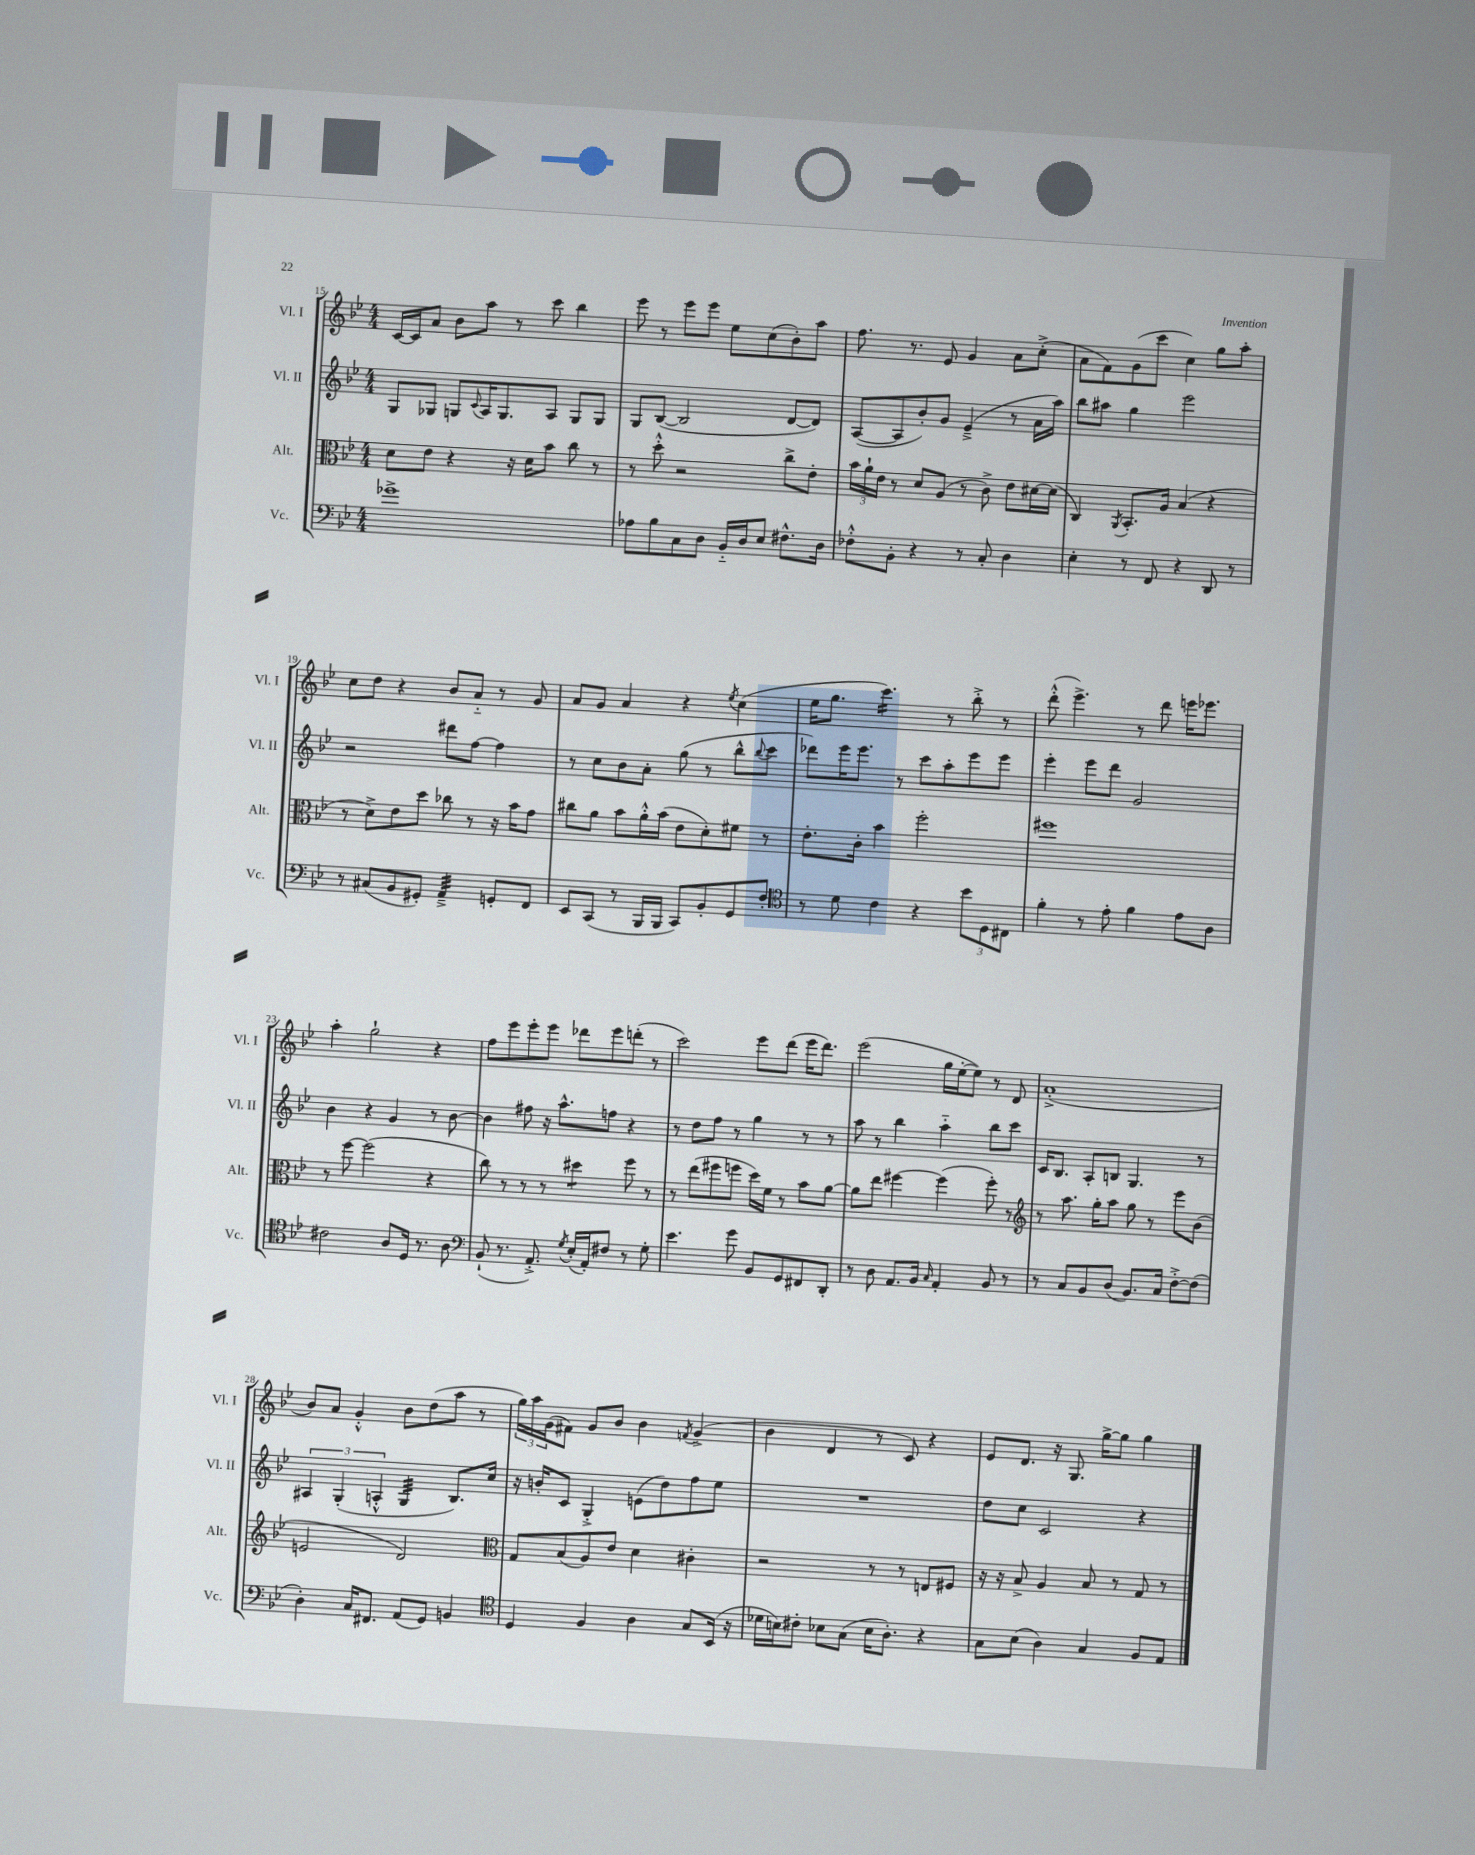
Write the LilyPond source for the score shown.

<<
\new StaffGroup <<
\new Staff = "s0" \with { instrumentName = "Vl. I" shortInstrumentName = "Vl. I" } {
    \clef treble \key bes \major \numericTimeSignature \time 4/4
    c'16~ c'16 a'8 bes'8 a''8 r8 c'''8 bes''4 |
    ees'''8 r8 ees'''8 ees'''8 ees''8 c''8( bes'8-.) a''8 |
    f''8. r8. ees'8 g'4 a'8 c''8-.->( |
    a'8 f'8) g'8( c'''8 c''4) g''8 a''8-. |
    c''8 d''8 r4 bes'8 a'8-_ r8 g'8 |
    a'8 g'8 a'4 r4 \acciaccatura { ees''8 } c''4( |
    ees''16 g''8. c'''4.:16) r8 bes''8-.-> r8 |
    d'''8-.-^( ees'''4.->) r8 d'''8 e'''16 ees'''8. |
    a''4-. g''2-! r4 |
    f''8 ees'''8 ees'''8-. ees'''8 des'''8 ees'''8 d'''8-.( r8 |
    c'''2) ees'''8 d'''8( ees'''16 d'''8.) |
    ees'''2( g''16 ees''16~-. ees''8) r8 d'8 |
    a'1-.->( |
    bes'8) a'8 g'4-.-^ bes'8 d''8( a''8 r8 |
    \tuplet 3/2 { g''16) a''16 g'16( } fis'8) g'8 bes'8 bes'4 \acciaccatura { f'8 } g'4->( |
    bes'4 d'4 r8 c'8) r4 |
    ees'8 d'8. r16 g8. g''16~-> g''8 g''4 \bar "|." |
}
\new Staff = "s1" \with { instrumentName = "Vl. II" shortInstrumentName = "Vl. II" } {
    \clef treble \key bes \major \numericTimeSignature \time 4/4
    g8 ges8 g8 \appoggiatura { c'8 } a16 g8. a8 g8 g8 |
    g8 bes8~( bes2 d'8~ d'8) |
    a8~( a8 bes'8-.) g'8 ees'4--->( r8 a'16 a''16) |
    bes''8 ais''8 g''4 ees'''2 |
    r2 dis'''8 f''8~ f''4 |
    r8 c''8 bes'8 a'8-. g''8( r8 bes''8-^ \appoggiatura { bes''8 } c'''8 |
    des'''8) ees'''16 ees'''8. r8 c'''8 a''8-. ees'''8 ees'''8 |
    ees'''4-. ees'''8 d'''8 g'2 |
    bes'4 r4 g'4 r8 bes'8~ |
    bes'4 fis''8 r16 a''8.-^ f''8 r4 |
    r8 d''8 f''8 r8 g''4 r8 r8 |
    a''8 r8 bes''4 a''4-_ bes''8 c'''8 |
    c'16 bes8. a8-. b8 g4. r8 |
    \tuplet 3/2 { ais4 g4-.( a4-.-^ } g4:32 bes8.) c''16 |
    r16 b'16-. c'8 g4-.-> e'8( d''8) f''8 ees''8 |
    R1 |
    d''8 c''8 c'2 r4 \bar "|." |
}
\new Staff = "s2" \with { instrumentName = "Alt." shortInstrumentName = "Alt." } {
    \clef alto \key bes \major \numericTimeSignature \time 4/4
    d'8 ees'8 r4 r16 d'16 bes'8 c''8 r8 |
    r8 d''8-.-^ r2 c''8-> ees'8-. |
    \tuplet 3/2 { bes'16 a'16-! ees'16 } r8 d'8 a8( r8 c'8->) ees'8 dis'16~ dis'16( |
    c4) \acciaccatura { a,8 } bes,8.-. a16 bes4( r4 |
    r8 d'8->) ees'8 d''8 ces''8 r8 r16 bes'16 g'8 |
    cis''8 a'8 bes'8 a'16-.-^ bes'16( ees'8 d'8-.) fis'8 r8 |
    ees'8.-. c'16-. bes'4 f''2-. |
    fis''1 |
    r8 f''8~ f''2( r4 |
    c''8) r8 r8 r8 dis''4:8 f''8 r8 |
    r8 ees''8( fis''8 f''8 d''16) f'16 r8 bes'8 a'8~ |
    a'8 ees''8 fis''4~ fis''4( fis''8-.) r8 |
    \clef treble r8 a''8. g''16-. a''8 g''8 r8 ees'''8 bes'8( |
    e'2 d'2) |
    \clef alto g8 bes8( a8) ees'8 d'4 cis'4-. |
    r2 r8 r8 e8 fis8 |
    r16 r16 bes8-> a4 bes8 r8 g8 r8 \bar "|." |
}
\new Staff = "s3" \with { instrumentName = "Vc." shortInstrumentName = "Vc." } {
    \clef bass \key bes \major \numericTimeSignature \time 4/4
    ges'1-> |
    aes8 bes8 c8 d8 bes,16-_ d16 ees8 fis8.-^ d16 |
    fes8-.-^ bes,8-. r4 r8 c8-. d4 |
    ees4-. r8 f,8 r4 d,8 r8 |
    r8 cis8( bes,8 gis,8-.) a,4:32---> g,8-. f,8 |
    ees,8 c,8( r8 bes,,16 bes,,16 c,8) bes,8-. g,8 f8-. |
    \clef tenor r8 d'8 c'4 r4 \tuplet 3/2 { bes'8 d8 cis8 } |
    f'4-. r8 ees'8-. f'4 ees'8 a8 |
    cis'2 a8 d16 r8. a8 |
    \clef bass bes,8-!( r8. a,8.-.->) \acciaccatura { g8 } ees16-.( a,16-.) fis8 r8 g8-. |
    ees'4. g'8 bes,8 g,8 fis,8 d,8-. |
    r8 d8 a,8. bes,16 \grace { c16 } a,4-. bes,8 r8 |
    r8 c8 bes,8 d8( bes,8.) c16 f8~-.-> f8( |
    d4-.) c16 fis,8. a,8( g,8) b,4 |
    \clef tenor d4 f4 a4 g8 bes,16( r16 |
    des'16 b16) cis'8-. bes8 g8( bes16 a8.-.) r4 |
    g8 bes8( a4) g4 f8 ees8 \bar "|." |
}
>>
>>
\layout { \context { \Score currentBarNumber = #15 } }
